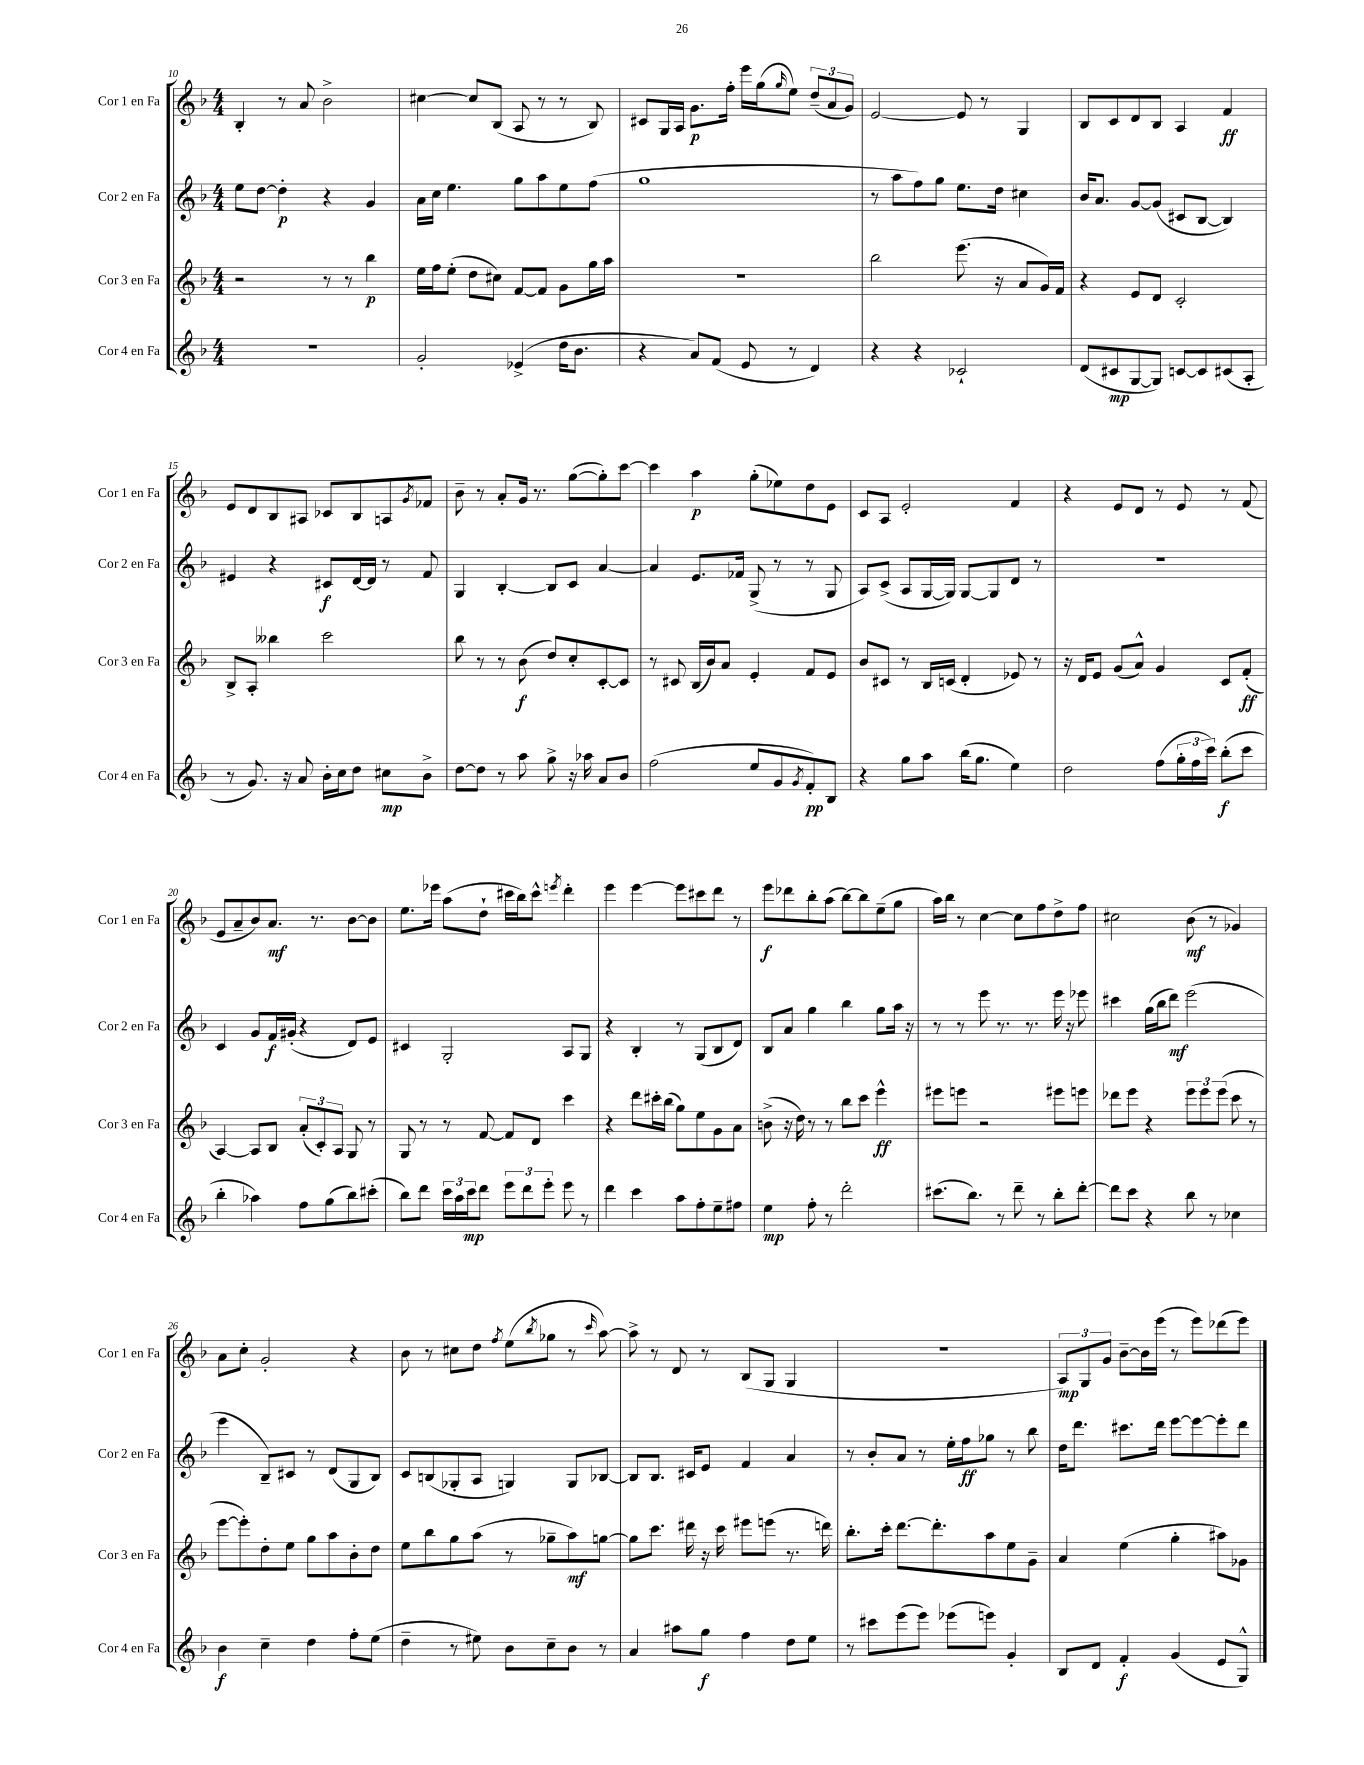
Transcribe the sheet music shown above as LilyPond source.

<<
\new StaffGroup <<
\new Staff = "s0" \with { instrumentName = "Cor 1 en Fa" shortInstrumentName = "Cor 1 en Fa" } {
    \clef treble \key f \major \numericTimeSignature \time 4/4
    bes4-. r8 a'8 bes'2-> |
    cis''4~ cis''8 bes8( a8 r8 r8 bes8) |
    cis'8 g16 a16 g'8.\p f''16-. e'''16 g''16( \grace { g''16 } e''8) \tuplet 3/2 { d''8--( a'8 g'8) } |
    e'2~ e'8 r8 g4 |
    bes8 c'8 d'8 bes8 a4 f'4\ff |
    e'8 d'8 bes8 ais8 ces'8 bes8 a8 \acciaccatura { g'8 } fes'8 |
    bes'8-- r8 a'8-. g'16 r8. g''8~( g''8-.) c'''8~ |
    c'''4 a''4\p g''8-.( ees''8) d''8 e'8 |
    c'8 a8 e'2-. f'4 |
    r4 e'8 d'8 r8 e'8 r8 f'8( |
    e'8 a'8-- bes'8) a'8.\mf r8. bes'8~ bes'8 |
    e''8. ees'''16 a''8( d''8-! cis'''16 bes''16) cis'''8-^ \acciaccatura { e'''8 } d'''4-. |
    e'''4 e'''4~ e'''8 cis'''8 d'''8 r8 |
    e'''8\f des'''8 bes''8-. a''8( bes''8~) bes''8 e''8--( g''8 |
    a''16) bes''16 r8 c''4~ c''8 f''8 d''8-> f''8 |
    cis''2 bes'8\mf( r8 ges'4) |
    a'8 c''8-. g'2-. r4 |
    bes'8 r8 cis''8 d''8 \acciaccatura { f''8 } e''8( \acciaccatura { bes''8 } ges''8 r8 \grace { c'''16 } a''8~) |
    a''8-> r8 d'8 r8 bes8( g8 g4 |
    R1 |
    \tuplet 3/2 { a8\mp) g8 g'8 } bes'8~-- bes'16 e'''16( r8 e'''8) des'''8( e'''8) \bar "|." |
}
\new Staff = "s1" \with { instrumentName = "Cor 2 en Fa" shortInstrumentName = "Cor 2 en Fa" } {
    \clef treble \key f \major \numericTimeSignature \time 4/4
    e''8 d''8~ d''4-.\p r4 g'4 |
    a'16 c''16 e''4. g''8 a''8 e''8 f''8( |
    g''1 |
    r8 a''8 f''8) g''8 e''8. d''16 cis''4 |
    bes'16 a'8. g'8~ g'8( cis'8 bes8~ bes4) |
    eis'4 r4 cis'8\f d'16~ d'16 r8 f'8 |
    g4 bes4~-. bes8 c'8 a'4~ |
    a'4 e'8. fes'16 g8->( r8 r8 g8 |
    a8) c'8->( a8 g16~ g16) g8~ g8 d'8 r8 |
    R1 |
    c'4 g'8 f'16\f gis'16-.( r4 d'8) e'8 |
    cis'4 g2-. a8 g8 |
    r4 bes4-. r8 g8( bes8 d'8) |
    bes8 a'8 g''4 bes''4 g''8 a''16 r16 |
    r8 r8 e'''8 r8. r8. e'''16 r16 ees'''8 |
    cis'''4 g''16( bes''16 d'''8\mf) e'''2( |
    e'''4 bes8--) cis'8 r8 d'8( g8 bes8) |
    c'8 b8( ges8-. a8 g4) g8 bes8~ |
    bes8 bes8. cis'16 e'8 f'4 a'4 |
    r8 bes'8-. a'8 r8 e''16-. f''16\ff ges''8 r8 bes''8 |
    d''16 d'''8. cis'''8. d'''16 e'''8~ e'''8~ e'''8-. d'''8 \bar "|." |
}
\new Staff = "s2" \with { instrumentName = "Cor 3 en Fa" shortInstrumentName = "Cor 3 en Fa" } {
    \clef treble \key f \major \numericTimeSignature \time 4/4
    r2 r8 r8 bes''4\p |
    e''16 f''16 e''8-.( d''8 cis''8) f'8~ f'8 g'8 g''16 a''16 |
    R1 |
    bes''2 e'''8.( r16 a'8 g'16) f'16 |
    r4 e'8 d'8 c'2-. |
    bes8-> a8-. beses''4 c'''2 |
    bes''8 r8 r8 bes'8\f( d''8) c''8-. c'8~-. c'8 |
    r8 cis'8 bes16( bes'16) a'8 e'4-. f'8 e'8 |
    bes'8 cis'8 r8 bes16 c'16( d'4-. ees'8) r8 |
    r16 d'16 e'8 g'8( a'8-^) g'4 c'8 f'8-.\ff( |
    a4~) a8 bes8 \tuplet 3/2 { a'8-.( c'8-.) a8 } g8 r8 |
    g8 r8 r8 f'8~ f'8 d'8 c'''4 |
    r4 d'''8 cis'''16-. bes''16( g''8) e''8 g'8 a'8 |
    b'8->( r16 d''16) r8 r8 bes''8 c'''8 e'''4-^\ff |
    eis'''8 e'''8 r2 eis'''8 e'''8 |
    des'''8 e'''8 r4 \tuplet 3/2 { e'''8 e'''8 e'''8( } c'''8 r8 |
    e'''8~ e'''8-.) d''8-. e''8 g''8 a''8 bes'8-. d''8 |
    e''8 bes''8 g''8 a''8( r8 ges''8-- a''8\mf) g''8~ |
    g''8 c'''8. dis'''16 r16 c'''16 eis'''8 e'''8( r8. d'''16) |
    bes''8.-. c'''16-. d'''8.~ d'''8.-. a''8 e''8 g'8-- |
    a'4 e''4( g''4-. ais''8) ges'8 \bar "|." |
}
\new Staff = "s3" \with { instrumentName = "Cor 4 en Fa" shortInstrumentName = "Cor 4 en Fa" } {
    \clef treble \key f \major \numericTimeSignature \time 4/4
    R1 |
    g'2-. ees'4->( d''16 bes'8. |
    r4 a'8) f'8( e'8 r8 d'4) |
    r4 r4 ces'2-! |
    d'8( cis'8\mp g8~ g8) c'8~ c'8 cis'8( a8-. |
    r8 g'8.) r16 a'8 bes'16-. c''16 d''8 cis''8\mp bes'8-> |
    d''8~ d''8 r8 a''8 g''8-> r16 aes''16 a'8 bes'8 |
    f''2( e''8 g'8 \acciaccatura { g'8 } f'8-.\pp) bes8 |
    r4 g''8 a''8 bes''16( g''8. e''4) |
    d''2 f''8( \tuplet 3/2 { g''16-. f''16 c'''16) } bes''8-.\f( c'''8 |
    bes''4-. aes''4) f''8 g''8( bes''8) cis'''8-.( |
    bes''8) d'''8 \tuplet 3/2 { c'''16 a''16 c'''16\mp } d'''8 \tuplet 3/2 { e'''8 d'''8 e'''8-. } e'''8 r8 |
    d'''4 c'''4 a''8 f''8-. e''8-- fis''8 |
    e''4\mp f''8-. r8 d'''2-. |
    cis'''8.( bes''8.) r8 d'''8-- r8 bes''8-. d'''8~-. |
    d'''8 c'''8 r4 bes''8 r8 ces''4 |
    bes'4\f c''4-- d''4 f''8-. e''8( |
    d''4-- r8 eis''8) bes'8 c''8-- bes'8 r8 |
    a'4 ais''8 g''8\f f''4 d''8 e''8 |
    r8 cis'''8 e'''8( e'''8) ees'''8( e'''8) g'4-. |
    bes8 d'8 f'4-.\f g'4( e'8 g8-^) \bar "|." |
}
>>
>>
\layout { \context { \Score currentBarNumber = #10 } }
